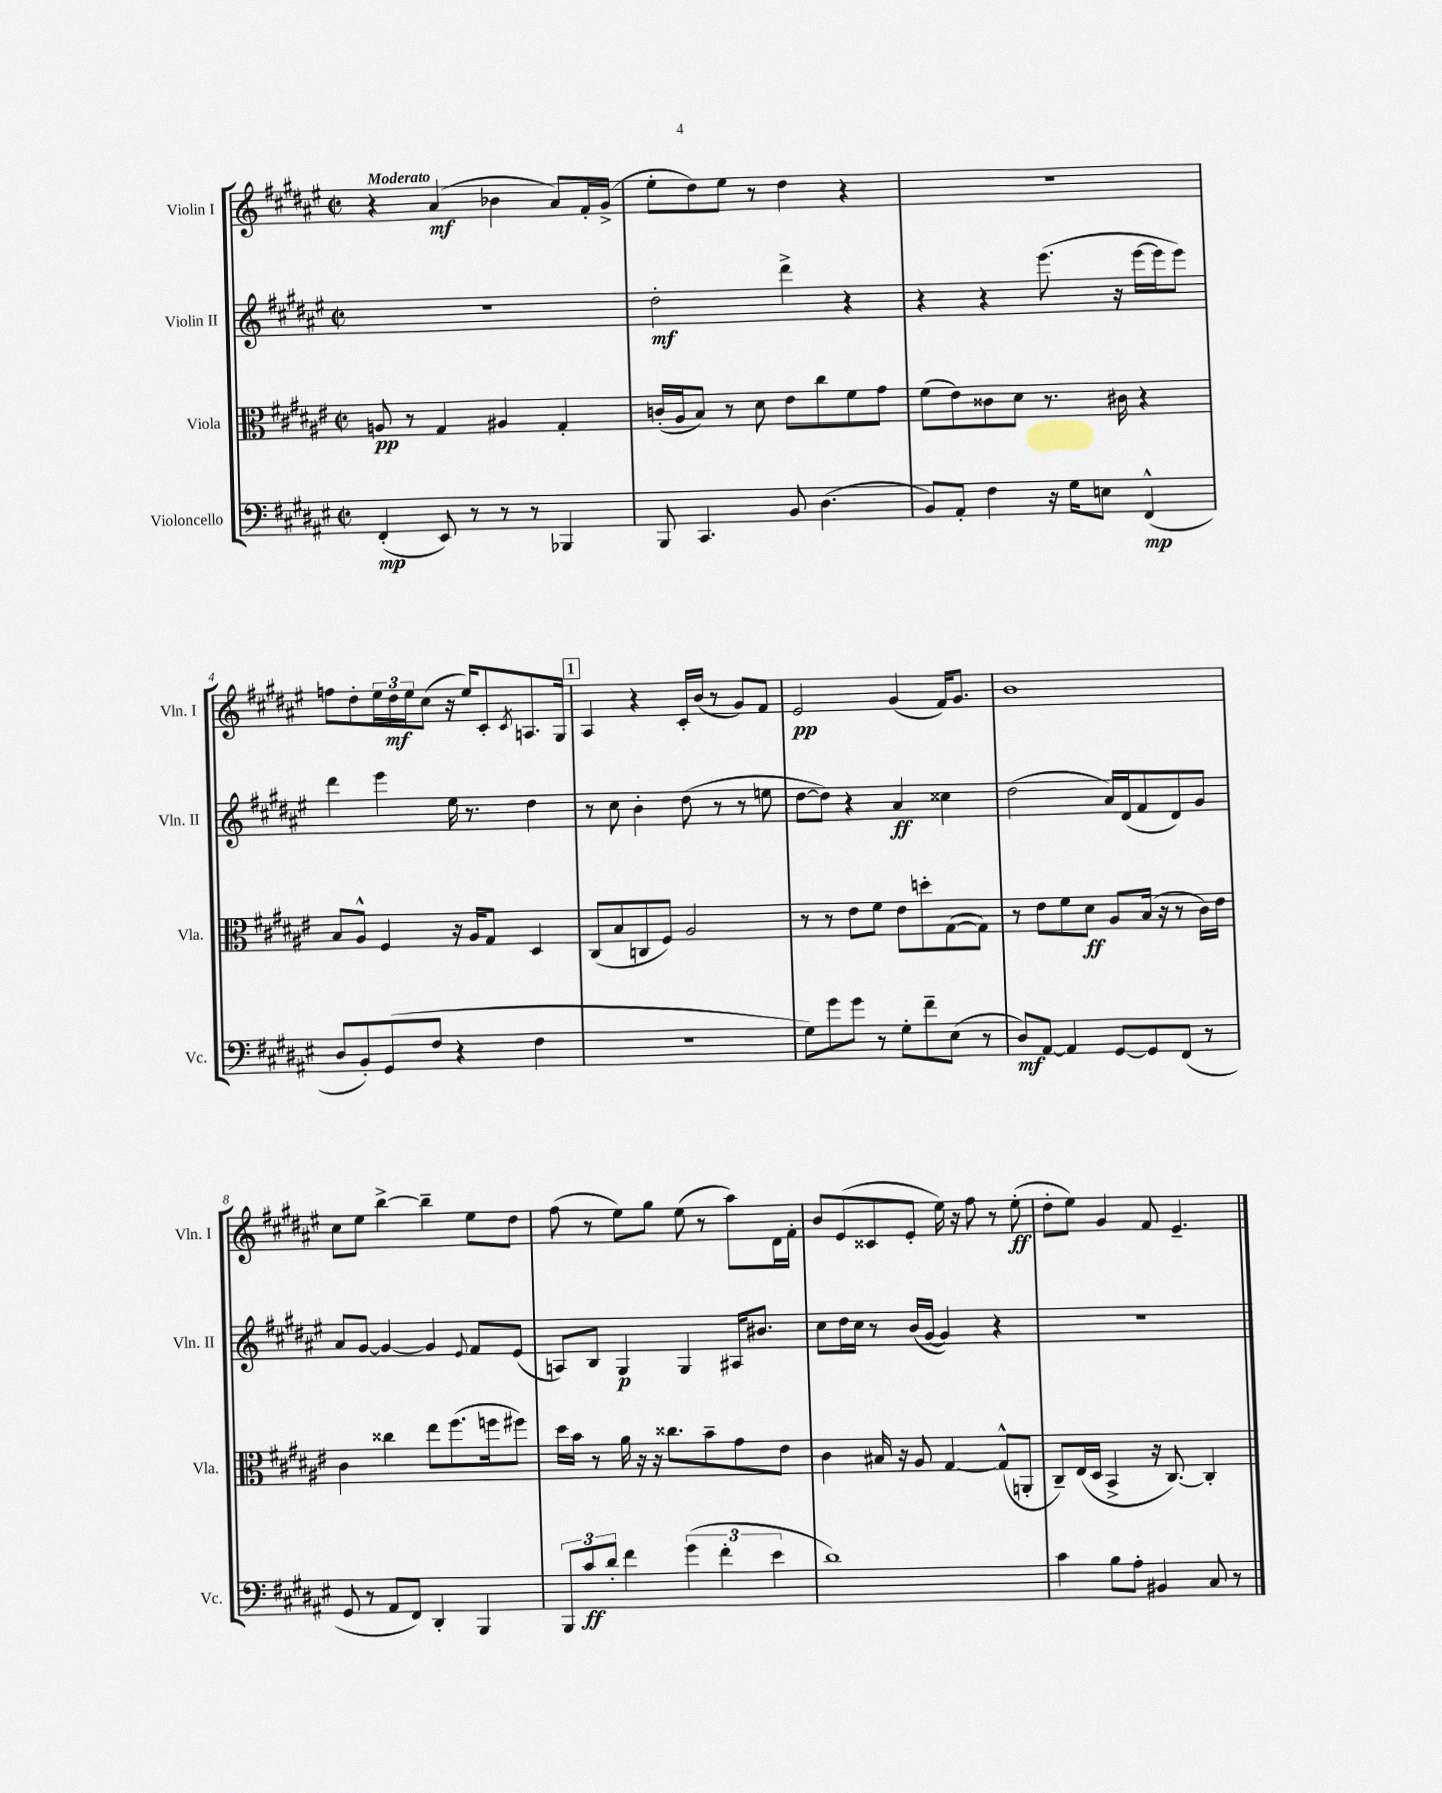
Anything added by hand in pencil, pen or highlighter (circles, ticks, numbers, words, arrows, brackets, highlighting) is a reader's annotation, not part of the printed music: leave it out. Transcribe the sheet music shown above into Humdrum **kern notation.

**kern	**kern	**kern	**kern
*staff4	*staff3	*staff2	*staff1
*clefF4	*clefC3	*clefG2	*clefG2
*k[f#c#g#d#a#e#]	*k[f#c#g#d#a#e#]	*k[f#c#g#d#a#e#]	*k[f#c#g#d#a#e#]
*M2/2	*M2/2	*M2/2	*M2/2
*met(c|)	*met(c|)	*met(c|)	*met(c|)
(4FF#'	8A	1r	4r
.	8r	.	.
8EE#)	4G#	.	(4a#
8r	.	.	.
8r	4A#	.	4b-
8r	.	.	.
4BBB-	4G#'	.	8a#)
.	.	.	16f#'
.	.	.	(16g#^
=	=	=	=
8BBB	(16c'	2dd#'	8ee#'
.	16A#	.	.
4.CC#	8B)	.	8dd#)
.	8r	.	8ee#
.	8d#	.	8r
8BB	8e#	4ddd#^	4dd#
(4.D#	8cc#	.	.
.	8f#	4r	4r
.	8g#	.	.
=	=	=	=
8BB)	(8f#	4r	1r
8AA#'	8e#)	.	.
4F#	8c##	4r	.
.	8d#	.	.
16r	8.r	(8.eee#	.
16G#	.	.	.
8E	.	.	.
.	16c#	16r	.
(4FF#^^	4r	[16eee#	.
.	.	16eee#]	.
.	.	8eee#)	.
=	=	=	=
8D#	8B	4ddd#	8ff
8BB')	8A#^^	.	8dd#'
(8GG#	4F#	4eee#	24ee#
.	.	.	24dd#
.	.	.	24ee#
8F#	.	.	(8cc#
4r	16r	16ee#	16r
.	16A#	8.r	16ee#)
.	8G#	.	8c#'
.	.	.	8qc#
4F#	4D#	4dd#	8.A
.	.	.	16G#
=	=	=	=
1r	(8C#	8r	4A#
.	8B	8cc#	.
.	8C	4b'	4r
.	8F#)	.	.
.	2A#	(8dd#	16c#'
.	.	.	(16b
.	.	8r	8r
.	.	8r	8g#)
.	.	8ee	8f#
=	=	=	=
8G#)	8r	[8dd#	2e#
8g#	8r	8dd#])	.
8g#	8e#	4r	.
8r	8f#	.	.
8G#'	8e#	4a#	(4g#
8f#~	8dd'	.	.
(8E#	([8G#	4cc##	16f#)
.	.	.	8.g#
8r	8G#])	.	.
=	=	=	=
8D#)	8r	(2dd#	1b
[8AA#	8e#	.	.
4AA#]	8f#	.	.
.	8d#	.	.
[8GG#	8A#	16a#)	.
.	.	(16d#	.
8GG#]	(16B	8f#	.
.	16r	.	.
(8FF#	8r	8d#)	.
8r	16c#)	8g#	.
.	16e#	.	.
=	=	=	=
8GG#	4c#	8a#	8cc#
8r	.	[8g#	8ee#
8AA#	4cc##	4g#_	[4bb^
8FF#)	.	.	.
4DD#'	8ee#	4g#]	4bb~]
.	(8.ff#	.	.
.	.	8qqe#	.
4BBB	.	8f#	8ee#
.	16ff	.	.
.	8ff#)	(8e#	8dd#
=	=	=	=
12BBB	16dd#	8A)	(8ff#
.	16b	.	.
12c#	.	.	.
.	8r	8B	8r
12d#'	.	.	.
4f#	16a#	4G#	8ee#)
.	16r	.	.
.	16r	.	8gg#
.	8.cc##	.	.
(6g#	.	4G#	(8ee#
.	8b~	.	8r
6f#'	.	.	.
.	8g#	16A#	8aa#)
.	.	8.b#	.
6e#	.	.	.
.	8e#	.	16d#
.	.	.	16f#'
=	=	=	=
1d#)	4c#	8cc#	8b
.	.	16dd#	(8e#
.	.	16cc#	.
.	16B#	8r	8c##
.	16r	.	.
.	8A#	(16b	8e#'
.	.	[16g#	.
.	[4G#	4g#])	16ee#)
.	.	.	16r
.	.	.	8ff#
.	(8G#^^]	4r	8r
.	8AA'	.	(8ee#'
=	=	=	=
4c#	8C#~)	1r	8dd#'
.	(16E#	.	8ee#)
.	16D#	.	.
8B	4BB^	.	4g#
8A#'	.	.	.
4BB#	16r	.	8f#
.	[8.C#)	.	.
.	.	.	4.e#~
8C#	4C#']	.	.
8r	.	.	.
==	==	==	==
*-	*-	*-	*-
